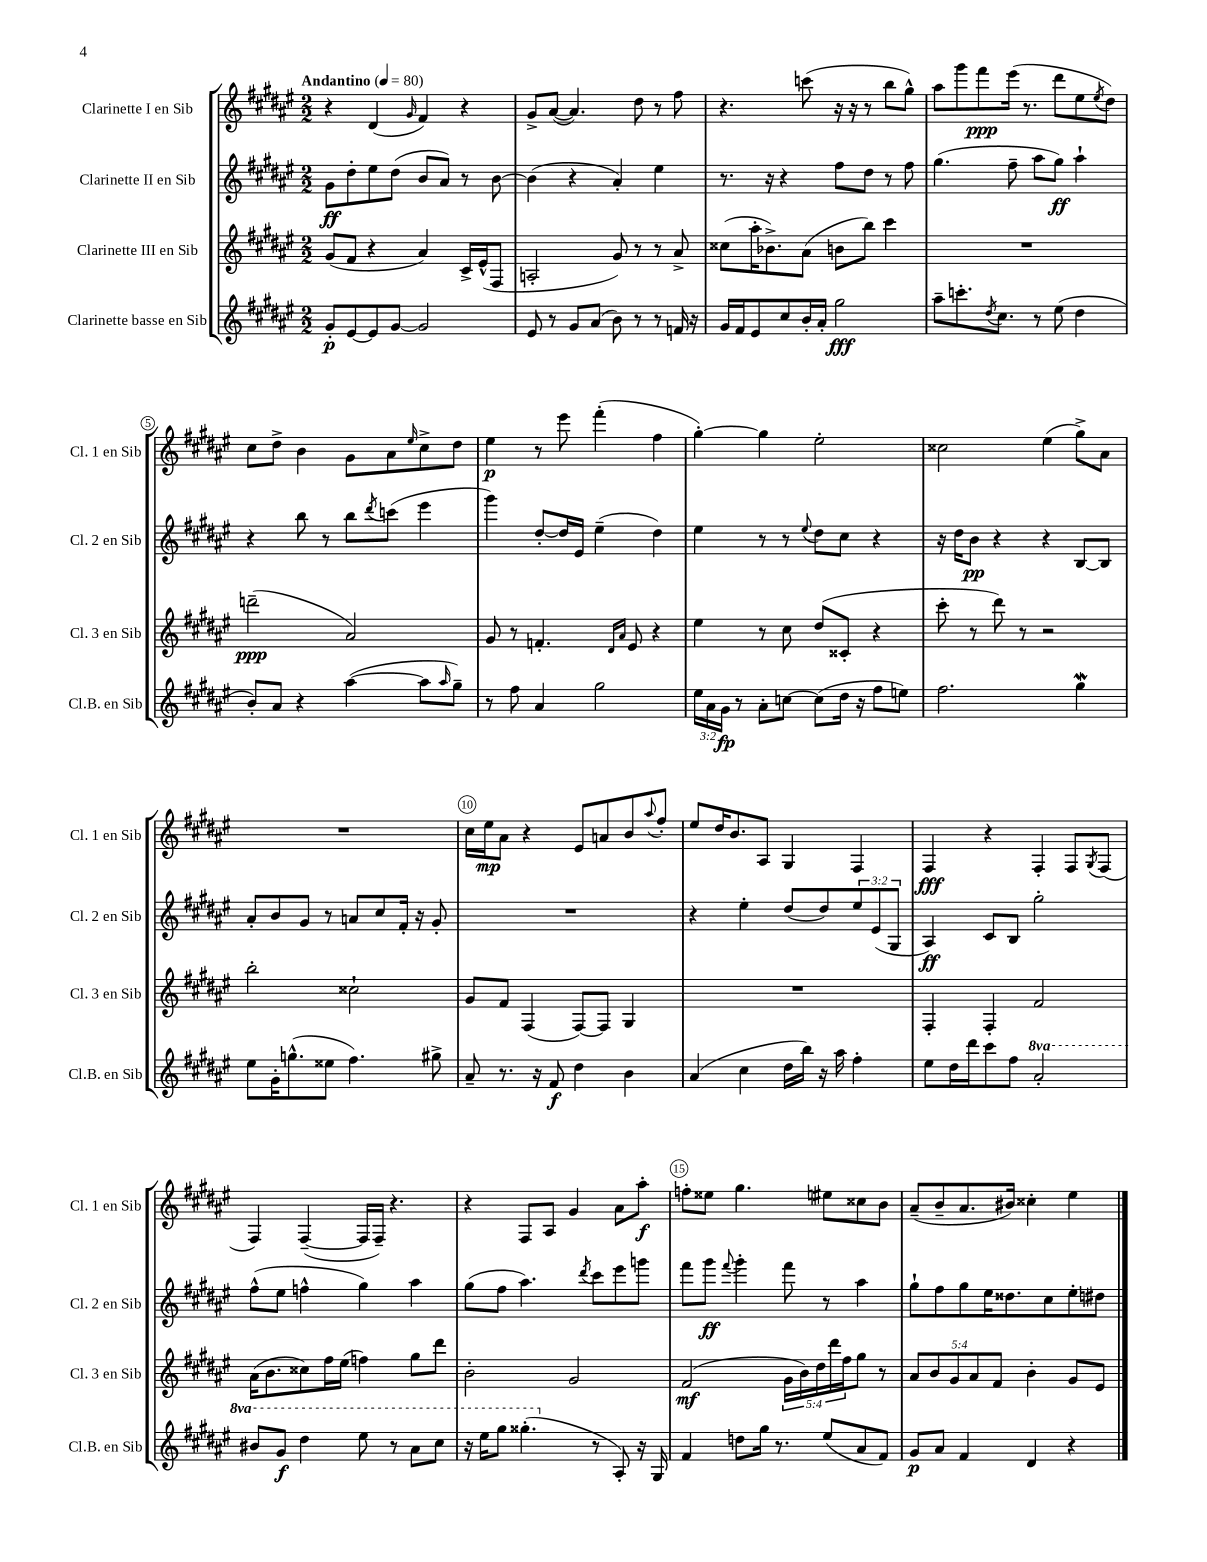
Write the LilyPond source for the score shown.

<<
\new StaffGroup <<
\new Staff = "s0" \with { instrumentName = "Clarinette I en Sib" shortInstrumentName = "Cl. 1 en Sib" } {
    \clef treble \key fis \major \numericTimeSignature \time 2/2 \tempo "Andantino" 4 = 80
    r4 dis'4( \grace { gis'16 } fis'4) r4 |
    gis'8-> ais'8~( ais'4.) dis''8 r8 fis''8 |
    r4. c'''8( r16 r16 r8 b''8 gis''8-^) |
    ais''8 gis'''8 fis'''8\ppp eis'''16( r8. dis'''8 eis''8 \acciaccatura { eis''8 } dis''8) |
    cis''8 dis''8-> b'4 gis'8 ais'8 \grace { eis''16 } cis''8-> dis''8 |
    eis''4\p r8 eis'''8 fis'''4-.( fis''4 |
    gis''4~-.) gis''4 eis''2-. |
    cisis''2 eis''4( gis''8->) ais'8 |
    R1 |
    cis''16 eis''16\mp ais'8 r4 eis'8 a'8 b'8 \appoggiatura { ais''8 } fis''8-. |
    eis''8 dis''16 b'8. ais8 gis4 fis4 |
    fis4\fff r4 fis4-. fis8 \acciaccatura { gis8 } fis8( |
    fis4) fis4~--( fis16 fis16--) r4. |
    r4 fis8 ais8 gis'4 ais'8 ais''8-.\f |
    f''8-. eisis''8 gis''4. eis''8 cisis''8 b'8 |
    ais'8--( b'8-- ais'8. bis'16) cisis''4-. eis''4 \bar "|." |
}
\new Staff = "s1" \with { instrumentName = "Clarinette II en Sib" shortInstrumentName = "Cl. 2 en Sib" } {
    \clef treble \key fis \major \numericTimeSignature \time 2/2 \override Staff.TupletNumber.text = #tuplet-number::calc-fraction-text
    gis'8\ff dis''8-. eis''8 dis''8( b'8 ais'8) r8 b'8~ |
    b'4( r4 ais'4-.) eis''4 |
    r8. r16 r4 fis''8 dis''8 r8 fis''8 |
    gis''4.( fis''8-- ais''8 gis''8\ff) ais''4-! |
    r4 b''8 r8 b''8 \acciaccatura { dis'''8 } c'''8( eis'''4 |
    gis'''4) dis''8~-. dis''16 eis'16 eis''4--( dis''4) |
    eis''4 r8 r8 \appoggiatura { eis''8 } dis''8 cis''8 r4 |
    r16 dis''16 b'8\pp r4 r4 b8~ b8 |
    ais'8-. b'8 gis'8 r8 a'8 cis''8 fis'16-. r16 gis'8-. |
    R1 |
    r4 eis''4-. dis''8( dis''8) \tuplet 3/2 { eis''8 eis'8( gis8 } |
    ais4\ff) cis'8 b8 gis''2-. |
    fis''8-^( eis''8 f''4-^ gis''4) ais''4 |
    gis''8( fis''8 ais''4.) \acciaccatura { dis'''8 } cis'''8 eis'''8 g'''8 |
    fis'''8 gis'''8\ff \appoggiatura { fis'''8 } gis'''4-. fis'''8 r8 ais''4 |
    gis''8-! fis''8 gis''8 eis''16 disis''8. cis''8 eis''8-. dis''8 \bar "|." |
}
\new Staff = "s2" \with { instrumentName = "Clarinette III en Sib" shortInstrumentName = "Cl. 3 en Sib" } {
    \clef treble \key fis \major \numericTimeSignature \time 2/2 \override Staff.TupletNumber.text = #tuplet-number::calc-fraction-text
    gis'8( fis'8 r4 ais'4) cis'16-> eis'16-^( fis8 |
    a2-. gis'8) r8 r8 ais'8-> |
    cisis''8( ais''16-. bes'8.->) ais'8( b'8 b''8) cis'''4 |
    R1 |
    d'''2--\ppp( ais'2) |
    gis'8 r8 f'4.-. \grace { dis'16 ais'16 } eis'8 r4 |
    eis''4 r8 cis''8 dis''8( cisis'8-. r4 |
    cis'''8-. r8 dis'''8) r8 r2 |
    b''2-. cisis''2-! |
    gis'8 fis'8 fis4( fis8~) fis8 gis4 |
    R1 |
    fis4-. fis4-. fis'2 |
    ais'16( b'8. cisis''8) fis''16 eis''16( f''4) gis''8 dis'''8 |
    b'2-. gis'2 |
    fis'2\mf( \tuplet 5/4 { gis'16 b'16) dis''16 dis'''16 fis''16 } gis''8 r8 |
    \tuplet 5/4 { ais'8 b'8 gis'8 ais'8 fis'8 } b'4-. gis'8 eis'8 \bar "|." |
}
\new Staff = "s3" \with { instrumentName = "Clarinette basse en Sib" shortInstrumentName = "Cl.B. en Sib" } {
    \clef treble \key fis \major \numericTimeSignature \time 2/2 \override Staff.TupletNumber.text = #tuplet-number::calc-fraction-text \set Staff.ottavationMarkups = #ottavation-simple-ordinals
    gis'8-.\p eis'8~ eis'8 gis'8~ gis'2 |
    eis'8 r8 gis'8 ais'8( b'8) r8 r8 f'16 r16 |
    gis'16 fis'16 eis'8 cis''8 b'16-. ais'16-. gis''2\fff |
    ais''8-- c'''8.-. \acciaccatura { dis''8 } cis''8. r8 eis''8( dis''4 |
    b'8-.) ais'8 r4 ais''4~( ais''8 \grace { ais''16 } gis''8--) |
    r8 fis''8 ais'4 gis''2 |
    \tuplet 3/2 { eis''16 ais'16 gis'16\fp } r8 ais'8-. c''8~ c''8( dis''16 r16 fis''8 e''8) |
    fis''2. gis''4\mordent |
    eis''8 gis'16-. g''8.-^( eisis''8 fis''4.) gis''8-> |
    ais'8-- r8. r16 fis'8\f dis''4 b'4 |
    ais'4( cis''4 dis''16 b''16) r16 ais''16 fis''4-. |
    eis''8 dis''16 dis'''16 cis'''8 fis''8 \ottava #1 ais''2-. |
    bis''8 gis''8\f dis'''4 eis'''8 r8 ais''8 cis'''8 |
    r16 eis'''16 gis'''8 gisis'''4.-.( \ottava #0 r8 ais8-.) r16 gis16 |
    fis'4 d''8 gis''16 r8. eis''8( ais'8 fis'8) |
    gis'8\p ais'8 fis'4 dis'4 r4 \bar "|." |
}
>>
>>
\layout { \context { \Score \override BarNumber.break-visibility = ##(#f #t #t) barNumberVisibility = #(every-nth-bar-number-visible 5) \override BarNumber.stencil = #(make-stencil-circler 0.1 0.3 ly:text-interface::print) } }
